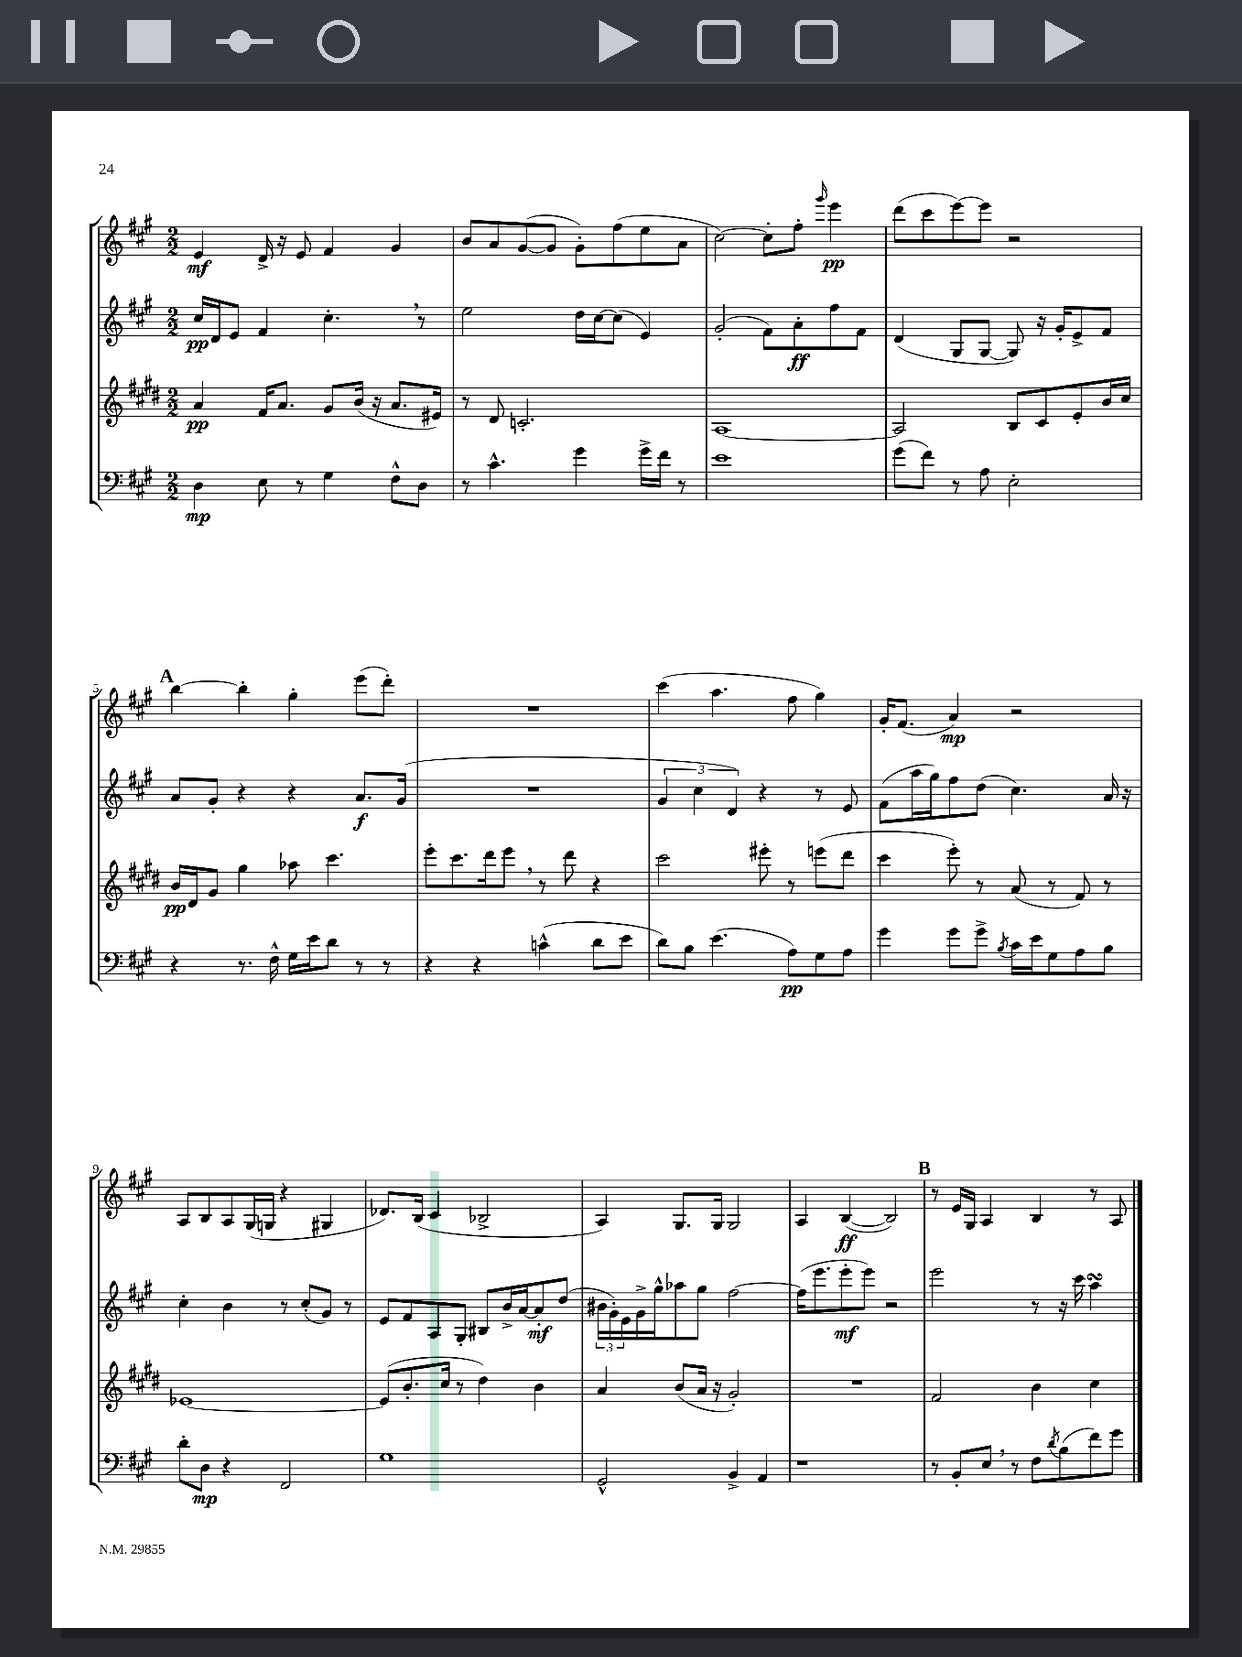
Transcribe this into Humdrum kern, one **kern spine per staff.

**kern	**kern	**kern	**kern
*staff4	*staff3	*staff2	*staff1
*clefF4	*clefG2	*clefG2	*clefG2
*k[f#c#g#]	*k[f#c#g#d#]	*k[f#c#g#]	*k[f#c#g#]
*M2/2	*M2/2	*M2/2	*M2/2
4D	4a	16cc#	4e
.	.	16d	.
.	.	8e	.
8E	16f#	4f#	16d^
.	8.a	.	16r
8r	.	.	8e
4G#	8g#	4.cc#'	4f#
.	(16b	.	.
.	16r	.	.
8F#^^	8.a	.	4g#
8D	.	8r	.
.	16e#)	.	.
=	=	=	=
8r	8r	2ee	8b
4.c#^^	8d#	.	8a
.	2.c'	.	([8g#
.	.	.	8g#]
4g#	.	16dd	8g#')
.	.	[16cc#	.
.	.	(8cc#]	(8ff#
16g#^	.	4e)	8ee
16f#	.	.	.
8r	.	.	8a
=	=	=	=
1e	[1A	(2g#'	[2cc#)
.	.	8f#)	8cc#']
.	.	8a'	8ff#'
.	.	.	16qqggg#
.	.	8ff#	4eee
.	.	8f#	.
=	=	=	=
(8g#	2A]	(4d	(8ddd
8f#)	.	.	8ccc#
8r	.	8G#	[8eee)
8A	.	[8G#	8eee]
2E'	8B	8G#])	2r
.	8c#	16r	.
.	.	16g#'	.
.	8e'	8e^	.
.	16b	8f#	.
.	16cc#	.	.
=	=	=	=
4r	16b	8a	[4bb
.	16d#	.	.
.	8g#	8g#'	.
8.r	4gg#	4r	4bb']
16F#^^	.	.	.
16G#	8aa-	4r	4gg#'
16e	.	.	.
8d	4.ccc#	.	.
8r	.	8.a	(8eee
8r	.	.	8ddd')
.	.	(16g#	.
=	=	=	=
4r	8eee'	1r	1r
.	8.ccc#	.	.
4r	.	.	.
.	16ddd#	.	.
.	8eee	.	.
(4c^^	8r	.	.
.	8ddd#	.	.
8d	4r	.	.
8e	.	.	.
=	=	=	=
8d)	2ccc#	6g#	(4ccc#
8B	.	.	.
.	.	6cc#	.
(4.e	.	.	4.aa
.	.	6d)	.
.	8eee#'	4r	.
8A)	8r	.	8ff#
8G#	(8eee	8r	4gg#)
8A	8ddd#	8e	.
=	=	=	=
4g#	4ccc#	(8f#	16g#'
.	.	.	(8.f#
.	.	16aa	.
.	.	16gg#)	.
8g#	8eee')	8ff#	4a)
8g#^	8r	(8dd	.
8qB	.	.	.
16c#	(8a	4.cc#)	2r
16e	.	.	.
8G#	8r	.	.
8A	8f#)	.	.
8B	8r	16a	.
.	.	16r	.
=	=	=	=
8d'	[1e-	4cc#'	8A
8D	.	.	8B
4r	.	4b	8A
.	.	.	(16G#
.	.	.	16G
2FF#	.	8r	4r
.	.	(8cc#'	.
.	.	8g#)	4G#
.	.	8r	.
=	=	=	=
1G#	(8e-]	8e	8.d-)
.	8.b'	8f#	.
.	.	.	(16B
.	.	8A	4c#
.	16cc#	.	.
.	8r	8G#'	.
.	4dd#)	8B#	2B-^
.	.	16b^	.
.	.	[16a	.
.	4b	8a']	.
.	.	(8dd	.
=	=	=	=
2GG#^^	4a	24b#	4A)
.	.	24g#')	.
.	.	24e	.
.	.	16g#^	.
.	.	16gg#^^	.
.	(8b	8aa-	8.G#
.	16a	8gg#	.
.	16r	.	16G#
4BB^	2g#')	[2ff#	2G#
4AA	.	.	.
=	=	=	=
1r	1r	(16ff#]	4A
.	.	8.eee	.
.	.	8eee'	([4B
.	.	8eee)	.
.	.	2r	2B])
=	=	=	=
8r	2f#	2eee	8r
8BB'	.	.	16e
.	.	.	16G#
8E	.	.	4A
8r	.	.	.
8F#	4b	8r	4B
8qd	.	.	.
(8B	.	16r	.
.	.	16ccc#	.
8f#)	4cc#	4aa	8r
8g#	.	.	8A
==	==	==	==
*-	*-	*-	*-
